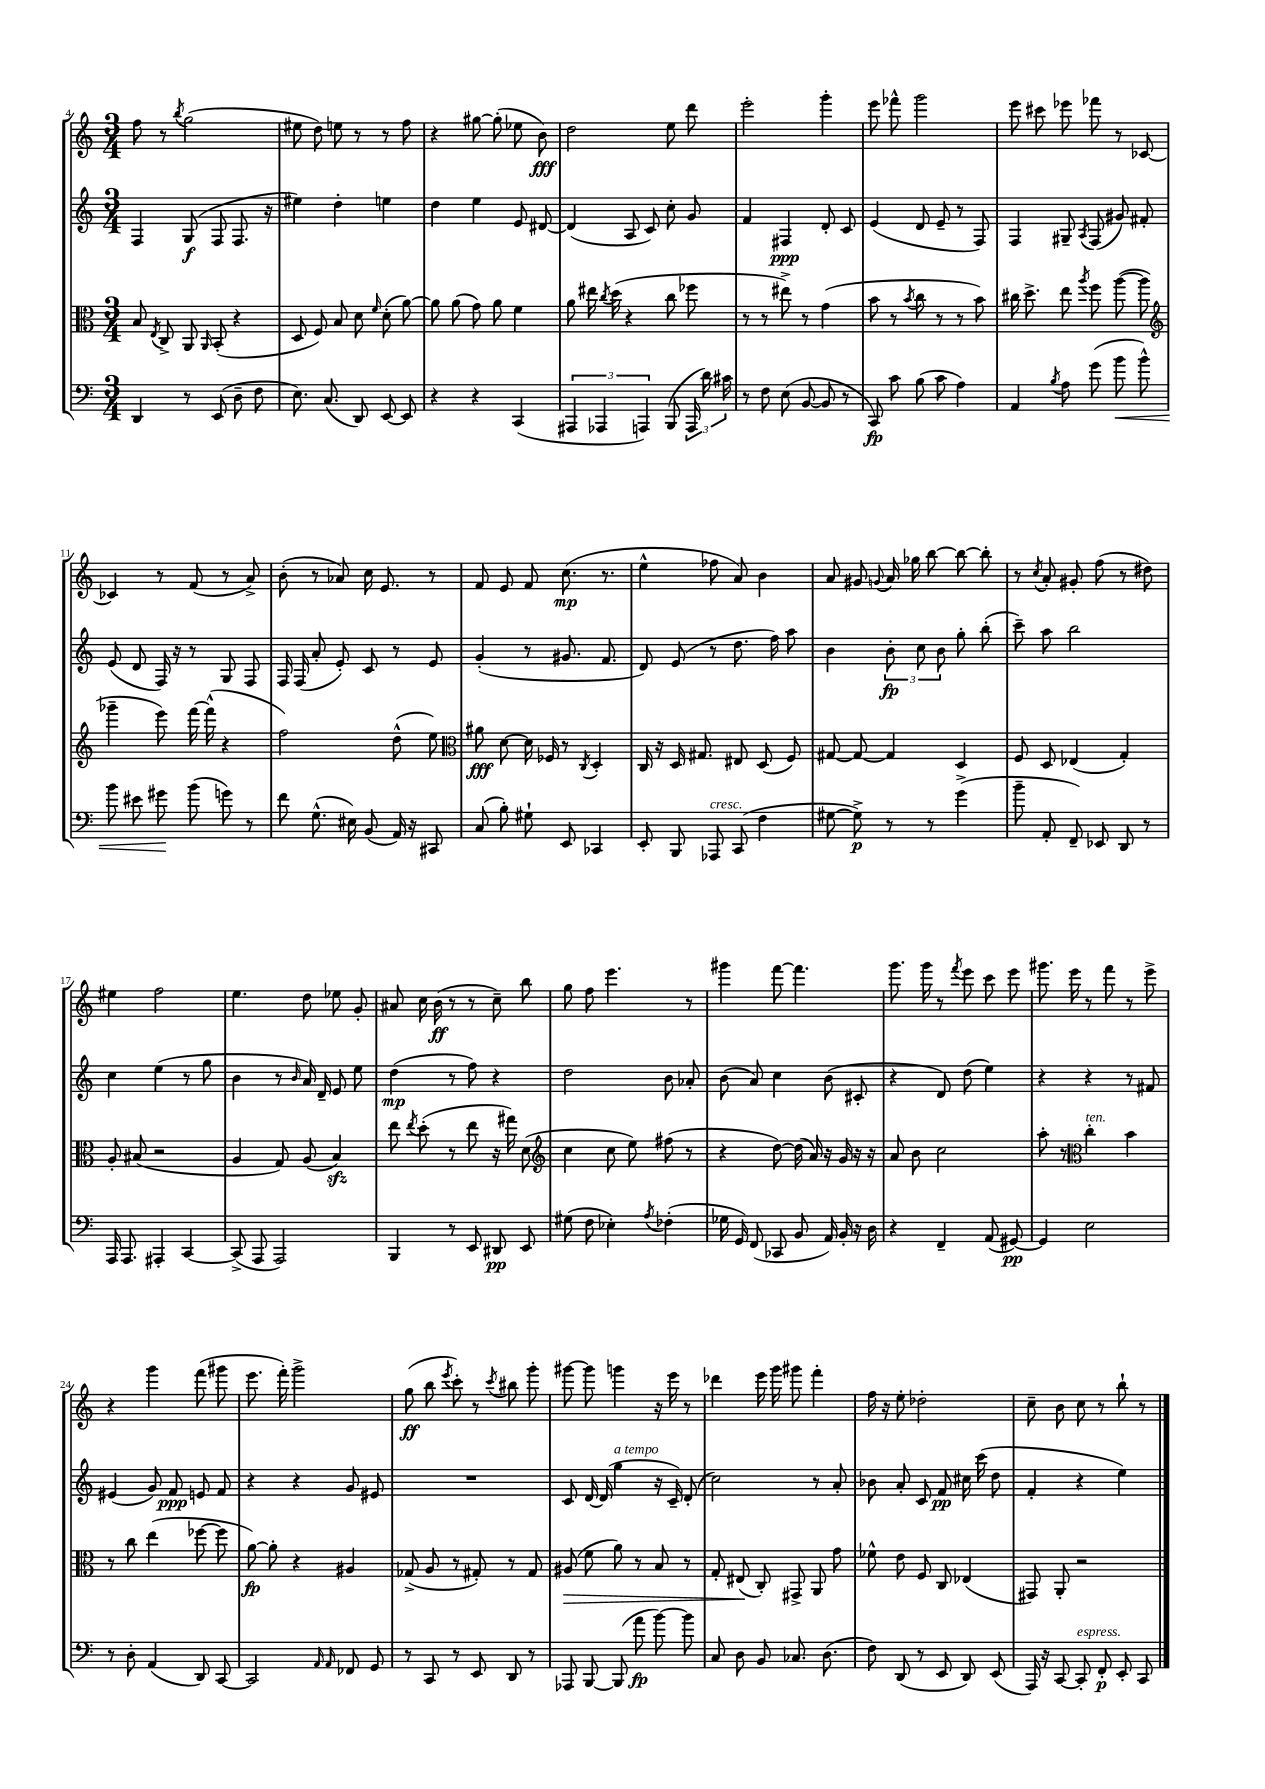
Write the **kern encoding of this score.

**kern	**kern	**kern	**kern
*staff4	*staff3	*staff2	*staff1
*clefF4	*clefC3	*clefG2	*clefG2
*k[]	*k[]	*k[]	*k[]
*M3/4	*M3/4	*M3/4	*M3/4
4DD	8B	4F	8ff
.	8qE	.	.
.	8C^	.	8r
.	.	.	8qbb
8r	8AA	(8G	(2gg
.	16qqAA	.	.
(8EE	(8BB'	8F	.
8D~	4r	8.F	.
8F	.	.	.
.	.	16r	.
=	=	=	=
8.E)	8D	4ee#)	8ee#
.	8F)	.	8dd)
(8.C	.	.	.
.	8B	4dd'	8ee
8DD)	8d	.	8r
.	16qqf	.	.
[8EE	(8d'	4ee	8r
8EE]	[8a)	.	8ff
=	=	=	=
4r	8a]	4dd	4r
.	(8a	.	.
4r	8g)	4ee	[8gg#
.	8a	.	(8gg#']
(4CC	4f	8e	8ee-
.	.	[8d#	8b)
=	=	=	=
6AAA#	8a	(4d#]	2dd
.	16ee#	.	.
6AAA-	.	.	.
.	8qcc	.	.
.	(16dd	.	.
.	4r	8A	.
6AAA)	.	.	.
.	.	8c)	.
(8BBB	8cc	8cc'	8ee
24AAA	8ff-	8g	8ddd
24d)	.	.	.
24c#	.	.	.
=	=	=	=
8r	8r	4f	2eee'
8F	8r	.	.
(8E	8ee#^)	4F#	.
[8BB	8r	.	.
8BB]	(4g	8d'	4ggg'
8r	.	8c	.
=	=	=	=
8CC)	8b	(4e	8eee
8c	8r	.	8fff-^^
.	8qb	.	.
(8B	8cc	8d	2ggg
8c	8r	8e~	.
4A)	8r	8r	.
.	8b)	8F)	.
=	=	=	=
4AA	16cc#	4F	8eee
.	8.dd^	.	.
.	.	.	8ccc#
8qB	.	.	.
8A	8ee	8G#~	8eee-
.	8qaa	8qA	.
(8g	8ff	(8F	8fff-
8b	([8aa	8g#)	8r
8b^^)	8aa]	8f#'	[8c-
=	=	=	=
*	*clefG2	*	*
8b	4ggg-~	(8e	4c-]
8e#	.	8d	.
8g#	8eee)	16F)	8r
.	.	16r	.
(8b	[16fff	8r	(8f
.	(16fff^^]	.	.
8g)	4r	8G	8r
8r	.	8F	8a^)
=	=	=	=
8f	2ff)	16F	(8b'
.	.	(16F	.
(8.G^^	.	8a'	8r
.	.	8e')	8a-)
16E#)	.	.	.
(8BB	.	8c	16cc
.	.	.	8.e
16AA)	(8dd^^	8r	.
16r	.	.	.
8CC#	8ee)	8e	8r
=	=	=	=
*	*clefC3	*	*
(8C	8a#	(4g'	8f
8B')	[8d	.	8e
8G#`	16d]	8r	8f
.	16F-	.	.
8EE	8r	8.g#	(8.cc
.	8qC	.	.
4CC-	4D'	.	.
.	.	8.f	8.r
=	=	=	=
8EE'	16C	8d)	4ee^^
.	16r	.	.
8BBB	16D	(8e	.
.	8.G#	.	.
8AAA-	.	8r	8ff-
(8CC	8E#	8.dd	8a)
4F	(8D	.	4b
.	.	16ff)	.
.	8F)	8aa	.
=	=	=	=
[8G#	[8G#	4b	8a
8G#^])	8G#_	.	8g#
.	.	.	8qqg
8r	4G#]	12b'	16a
.	.	.	16gg-
.	.	12cc	.
8r	.	.	[8bb
.	.	12b	.
(4g^	4D	8gg'	8bb_
.	.	(8bb'	8bb']
=	=	=	=
8b~	8F	8ccc~)	8r
.	.	.	8qcc
8AA'	8D	8aa	8a'
8FF~)	(4E-	2bb	8g#'
8EE-	.	.	(8ff
8DD	4G')	.	8r
8r	.	.	8dd#)
=	=	=	=
16AAA	8A'	4cc	4ee#
8.AAA	.	.	.
.	(8B#	.	.
4AAA#'	2r	(4ee	2ff
[4CC	.	8r	.
.	.	8gg	.
=	=	=	=
(8CC^]	4A	4b	4.ee
8AAA	.	.	.
2AAA)	8G)	8r	.
.	.	16qqb	.
.	(8A	16a)	8dd
.	.	16d~	.
.	4B)	8e	8ee-
.	.	8ee	8g'
=	=	=	=
4BBB	8ee	(4dd	8a#
.	8qee	.	.
.	(8dd'	.	16cc
.	.	.	(16b
8r	8r	8r	8r
8EE	8ee	8ff)	8r
8DD#	16r	4r	8cc~)
.	16gg#)	.	.
8EE	(8d	.	8bb
=	=	=	=
*	*clefG2	*	*
(8G#	4cc	2dd	8gg
8F	.	.	8ff
4E-')	8cc	.	4.eee
.	8ee)	.	.
8qA	.	.	.
(4F-'	(8ff#	8b	.
.	8r	8a-'	8r
=	=	=	=
16G-	4r	(8b	4ggg#
16GG)	.	.	.
(8FF	.	8a)	.
8CC-	[8dd)	4cc	[8fff
8BB	(16dd]	.	4.fff]
.	16a)	.	.
16AA)	16r	(8b	.
16BB'	16g	.	.
16r	16r	8c#'	.
16D	16r	.	.
=	=	=	=
4r	8a	4r	8.ggg
.	8b	.	.
.	.	.	16ggg
4FF~	2cc	8d)	8r
.	.	.	8qfff
.	.	(8dd	8eee
(8AA	.	4ee)	8ccc
[8GG#)	.	.	8eee
=	=	=	=
4GG#]	8aa'	4r	8.ggg#
.	8r	.	.
.	.	.	16eee
*	*clefC3	*	*
2E	4cc'	4r	8r
.	.	.	8fff
.	4b	8r	8r
.	.	8f#	8eee^
=	=	=	=
8r	8r	(4e#	4r
8D'	8cc	.	.
(4AA	(4ee	8g)	4ggg
.	.	8f	.
8DD)	[8ff-	8e	(8fff
[8CC	8ff-]	8f	8ggg#
=	=	=	=
2CC]	[8a)	4r	8.eee
.	8a']	.	.
.	.	.	16fff')
.	4r	4r	2ggg^
16qqAA	.	.	.
16qqAA	.	.	.
8FF-	4A#	8g	.
8GG	.	8e#	.
=	=	=	=
8r	(8G-^	2.r	(8gg
8CC	8A	.	8bb
.	.	.	8qeee
8r	8r	.	8ccc')
8EE	8G#')	.	8r
.	.	.	8qccc
8DD	8r	.	8bb#
8r	8G#	.	8ggg'
=	=	=	=
8AAA-	(8A#	8c	[8ggg#
[8BBB	8f	[16d	8ggg#]
.	.	(16d]	.
(8BBB]	8a)	4gg	4ggg
8a	8r	.	.
[8b)	8B	16r	16r
.	.	16c~)	16eee
8b]	8r	(8d'	8r
=	=	=	=
8C	8G'	2cc)	4ddd-
8D	(8E#	.	.
8BB	8C')	.	16eee
.	.	.	16ggg
8.C-	8GG#^	.	8ggg#
.	8AA	8r	4fff'
(8.D	.	.	.
.	8g	8a'	.
=	=	=	=
8F)	8f-^^	8b-	16ff
.	.	.	16r
(8DD	8e	8a'	8ee'
8r	8F	8c	2dd-'
8EE	8C	8f	.
8DD)	(4E-	16cc#	.
.	.	(16ccc	.
(8EE	.	8dd	.
=	=	=	=
16AAA)	8GG#)	4f'	8cc~
16r	.	.	.
[8CC	8AA'	.	8b
8CC']	2r	4r	8cc
8FF'	.	.	8r
8EE'	.	4ee)	8bb`
8CC	.	.	8r
==	==	==	==
*-	*-	*-	*-
